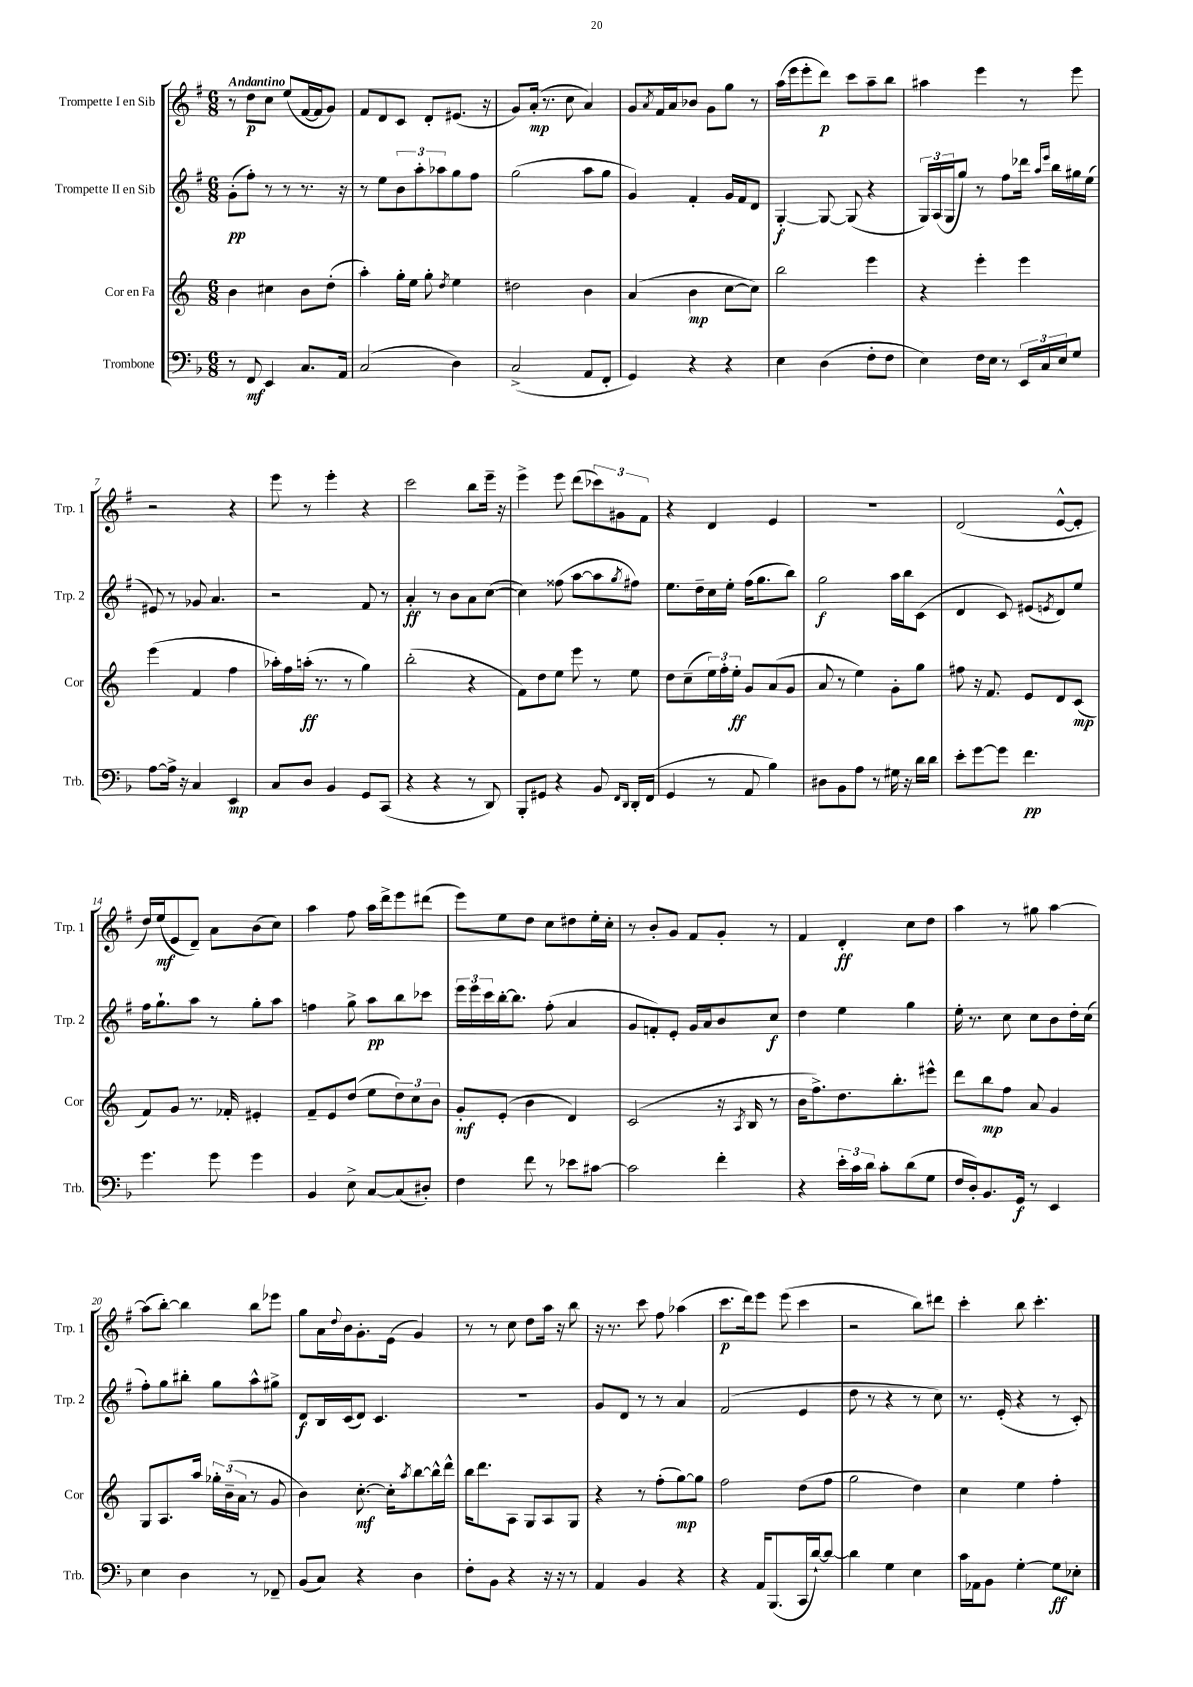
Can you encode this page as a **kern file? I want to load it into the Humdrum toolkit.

**kern	**kern	**kern	**kern
*staff4	*staff3	*staff2	*staff1
*clefF4	*clefG2	*clefG2	*clefG2
*k[b-]	*k[]	*k[f#]	*k[f#]
*M6/8	*M6/8	*M6/8	*M6/8
8r	4b\	(8g'\L	8r
8FF/	.	8ff#'\J)	8dd\L
4EE/	4cc#\	8r	8cc\J
.	.	8r	(8ee/L
8.C/L	8b\L	8.r	[16f#/L
.	.	.	16f#/]J
.	(8dd'\J	.	8g/J)
16AA/Jk	.	16r	.
=	=	=	=
(2C/	4aa'\)	8r	8f#/L
.	.	8ee\L	8d/
.	16gg'\LL	12b\	8c/J
.	16ee\JJ	.	.
.	.	12aa'\	.
.	8gg'\	.	8d'/L
.	.	12aa-\	.
.	8qdd/	.	.
4D\)	4ee\	8gg\	(8.e#/J
.	.	8ff#\J	.
.	.	.	16r
=	=	=	=
(2C^/	2dd#\	(2gg\	8g/L)
.	.	.	(16a'/Jk
.	.	.	8.r
.	.	.	8cc\
8AA/L	4b\	8aa\L	4a/)
8FF'/J	.	8gg\J	.
=	=	=	=
4GG/)	(4a/	4g/)	8g/L
.	.	.	8qa/
.	.	.	16f#/L
.	.	.	16a/J
4r	4b\	4f#'/	8b-/J
.	.	.	8g\L
4r	[8cc\L	16g/LL	8gg\J
.	.	16f#/J	.
.	8cc\]J)	8d/J	8r
=	=	=	=
4E\	2bb\	[4G'/	(16aa\LL
.	.	.	16eee\J
.	.	.	8eee'\
(4D\	.	8G/_	8ddd\J)
.	.	(8G/]	8ccc\L
8F'\L	4eee\	4r	8aa~\
8F\J	.	.	8bb\J
=	=	=	=
4E\)	4r	24G/LL)	4aa#\
.	.	(24A/	.
.	.	24G/J	.
.	.	8gg/J)	.
16F\LL	4eee'\	8r	4eee\
16E\JJ	.	.	.
8r	.	8ff#\L	.
24EE/LL	4eee\	16ddd-\Jk	8r
24C/	.	.	.
.	.	16qqaa/LL	.
.	.	16qqeee/JJ	.
.	.	16bb\LL	.
24E/J	.	.	.
8G/J	.	16gg#\	8eee\
.	.	(16ee\JJ	.
=	=	=	=
[8A\L	(4eee\	8e#/)	2r
16A^\]Jk	.	8r	.
16r	.	.	.
4C/	4f/	8g-/	.
.	.	4.a/	.
4EE/	4ff\	.	4r
=	=	=	=
8C/L	16aa-'\LL)	2r	8eee\
.	16ff\	.	.
8D/J	(16aa'\JJ	.	8r
.	8.r	.	.
4BB-/	.	.	4eee'\
.	8r	.	.
8GG/L	4gg\)	8f#/	4r
(8CC/J	.	8r	.
=	=	=	=
4r	(2bb'\	4a'/	2ccc\
4r	.	8r	.
.	.	8b\L	.
8r	4r	8a\	8bb\L
8DD/)	.	([8cc\J	16eee~\Jk
.	.	.	16r
=	=	=	=
8BBB-'/L	8f\L)	4cc\])	4eee^\
8GG#/J	8dd\	.	.
4r	8ee\J	(8ff##\	8eee\
.	8eee\	[8aa\L	(8ddd\L
8BB-/	8r	8aa\]	12ccc-\)
.	.	.	12g#\
16qqFF/LL	.	.	.
16qqDD/JJ	.	8qgg/	.
16DD'/LL	8ee\	8ff#\J)	.
.	.	.	12f#\J
(16FF/JJ	.	.	.
=	=	=	=
4GG/	8dd\L	8.ee\L	4r
.	(8cc~\	.	.
.	.	16dd~\L	.
8r	24ee\L)	16cc\	4d/
.	24ff'\	.	.
.	.	16ee'\JJ	.
.	24ee'\JJ	.	.
8AA/	8g/L	(16ff#\LK	.
.	.	8.gg\	.
4B-\)	(8a/	.	4e/
.	8g/J	8bb\J)	.
=	=	=	=
8D#\L	8a/	2gg\	2.r
8BB-\	8r	.	.
8A\J	4ee\)	.	.
8r	.	.	.
16G#\	8g'\L	16aa\LL	.
16r	.	16bb\J	.
16d\LL	8gg\J	(8c\J	.
16d\JJ	.	.	.
=	=	=	=
8e'\L	8ff#\	4d/	(2d/
[8g\	16r	.	.
.	8.f/	.	.
8g\]J	.	8c/)	.
4.f\	8e/L	(8e#/L	.
.	.	8qe/	.
.	8d/	8d/)	[8e^^/L
.	(8c/J	8ee/J	8e'/]J
=	=	=	=
4.g\	8f/L)	16ff#\LK	16dd/LL)
.	.	8.gg`\	(16ee/J
.	8g/J	.	8e/
.	8.r	8aa\J	8d~/J)
8g\	.	8r	8a\L
.	16f-'/	.	.
4g\	4e#'/	8gg'\L	(8b\
.	.	8aa\J	8cc\J)
=	=	=	=
4BB-/	8f~/L	4ff\	4aa\
.	8e/	.	.
8E^\	(8dd/J	8gg^\	8ff#\
[8C/L	8ee\L	8aa\L	16aa\LL
.	.	.	16ddd^\J
(8C/]	12dd\)	8bb\	8eee\
.	12cc\	.	.
8D#'/J)	.	8ccc-\J	(8ddd#\J
.	12b\J	.	.
=	=	=	=
4F\	8g'/L	24eee\LL	8eee\L)
.	.	24eee\	.
.	.	24ccc\	.
.	(8e'/J	[16bb'\J	8ee\
.	.	8.bb\]J	.
8f\	4b\	.	8dd\J
8r	.	(8ff#'\	8cc\L
8e-\L	4d/)	4a/	8dd#\
[8c#\J	.	.	16ee'\L
.	.	.	16cc'\JJ
=	=	=	=
2c#\]	(2c/	8g/L	8r
.	.	8f'/)	8b'/L
.	.	8e'/J	8g/J
.	.	16g/LL	8f#/L
.	.	16a/J	.
4f'\	16r	8b/	8g'/J
.	8qA/	.	.
.	16B/	.	.
.	8r	8cc/J	8r
=	=	=	=
4r	16b\LK	4dd\	4f#/
.	8.ff^\)	.	.
24e'\LL	8.dd\	4ee\	4d'/
24c\	.	.	.
24d\JJ	.	.	.
8c'\L	.	.	.
.	8.bb'\	.	.
(8d\	.	4gg\	8cc\L
8G\J	8eee#^^\J	.	8dd\J
=	=	=	=
16F/LL	8ddd\L	16ee'\	4aa\
16D'/J)	.	8.r	.
8.BB-/	8bb\	.	.
.	8ff\J	8cc\	8r
16GG/Jk	.	.	.
8r	8a/	8cc\L	8gg#\
4EE/	4g/	8b\	[4aa\
.	.	16dd'\L	.
.	.	(16cc\JJ	.
=	=	=	=
4E\	8G/L	8ff#'\L)	(8aa\]L
.	8.A/	8gg\	[8bb'\J)
4D\	.	8bb#'\J	4bb\]
.	16aa/Jk	.	.
.	24gg-'\LL	8gg\L	.
.	(24b~\	.	.
.	24a\JJ	.	.
8r	8r	8aa^^\	8bb\L
8FF-~/	8g/	8gg#^\J	8eee-\J
=	=	=	=
(8BB-/L	4b\)	8d/L	8gg\L
8C/J)	.	16B/L	16a\L
.	.	.	8qqdd/
.	.	(16c/J	16b\J
4r	[8.cc'\	8d/J)	8.g'\
.	.	4.c/	.
.	16cc'\]LK	.	(16e\Jk
.	8qaa/	.	.
4D\	[8bb\	.	4g/)
.	16bb^^\]L	.	.
.	16ddd^^\JJ	.	.
=	=	=	=
8F'\L	16bb\LK	2.r	8r
.	8.ddd\	.	.
8BB-\J	.	.	8r
4r	8A\J	.	8cc\
.	8G/L	.	8dd\L
16r	8A/	.	16aa\Jk
16r	.	.	16r
8r	8G/J	.	8bb\
=	=	=	=
4AA/	4r	8g/L	16r
.	.	.	8.r
.	.	8d/J	.
4BB-/	8r	8r	8ccc\
.	(8ff'\L	8r	8ff#\
4r	[8gg\)	4a/	(4aa-\
.	8gg\]J	.	.
=	=	=	=
4r	2ff\	(2f#/	8.ccc\L
.	.	.	16ddd\k)
16AA/LK	.	.	8eee\J
(8.BBB-/	.	.	.
.	.	.	(8eee\
16CC/L	(8dd\L	4e/	4ccc\
[16d`/J)	.	.	.
8d/_J	8ff\J	.	.
=	=	=	=
4d\]	2gg\	8dd\	2r
.	.	8r	.
4G\	.	4r	.
4E\	4dd\)	8r	8bb\L)
.	.	8cc\)	8ddd#\J
=	=	=	=
16c\LL	4cc\	8.r	4ccc'\
16AA-\J	.	.	.
8BB-\J	.	.	.
.	.	(16e'/	.
[4G'\	4ee\	4r	8bb\
.	.	.	4.ccc'\
8G\]L	4ff'\	8r	.
8E-'\J	.	8c'/)	.
==	==	==	==
*-	*-	*-	*-
